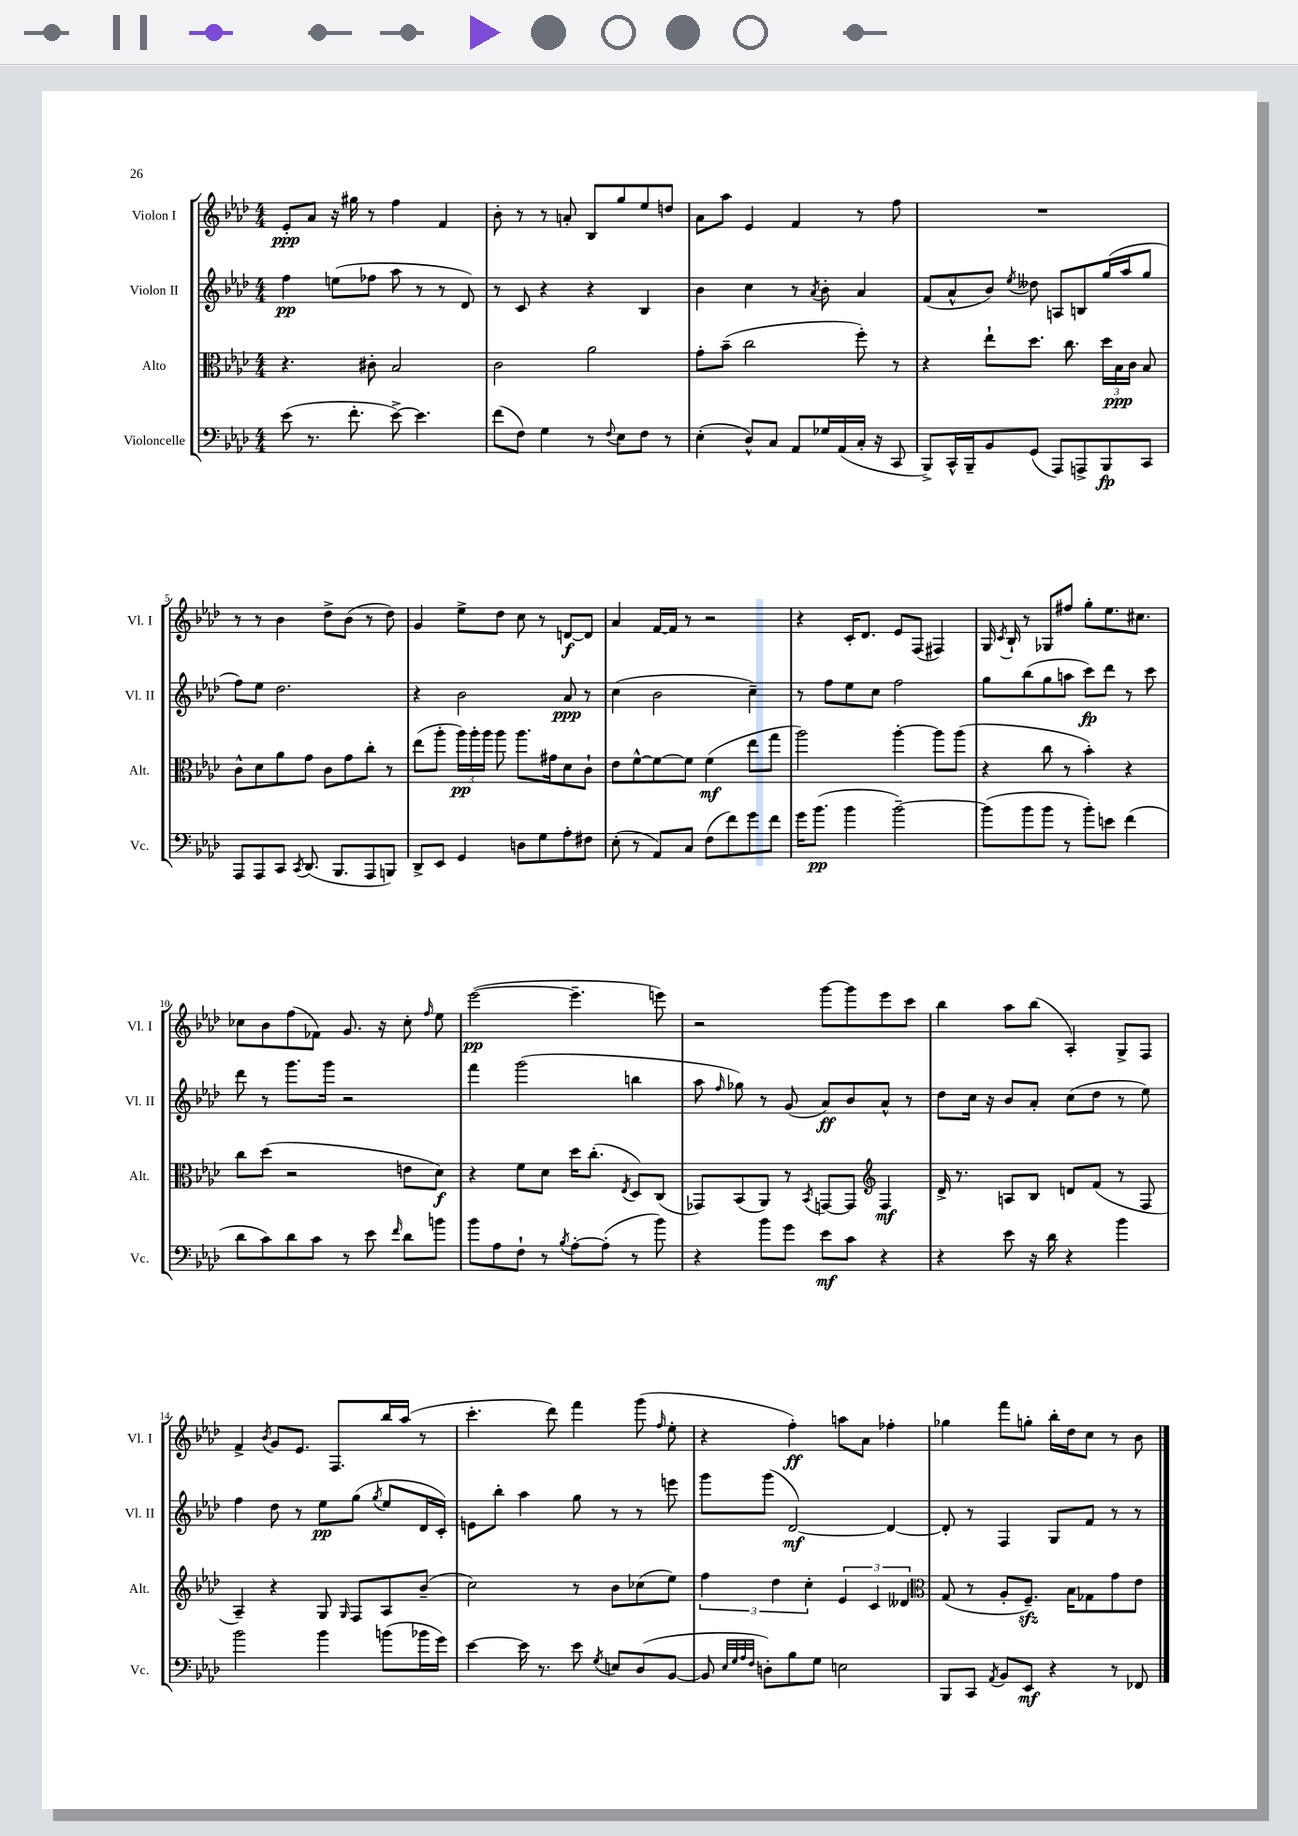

**kern	**dynam	**kern	**dynam	**kern	**dynam	**kern	**dynam
*part4	*part4	*part3	*part3	*part2	*part2	*part1	*part1
*staff4	*staff4	*staff3	*staff3	*staff2	*staff2	*staff1	*staff1
*I"Violoncelle	*	*I"Alto	*	*I"Violon II	*	*I"Violon I	*
*I'Vc.	*	*I'Alt.	*	*I'Vl. II	*	*I'Vl. I	*
*clefF4	*	*clefC3	*	*clefG2	*	*clefG2	*
*k[b-e-a-d-]	*	*k[b-e-a-d-]	*	*k[b-e-a-d-]	*	*k[b-e-a-d-]	*
*M4/4	*	*M4/4	*	*M4/4	*	*M4/4	*
=1	=1	=1	=1	=1	=1	=1	=1
(8e-\	.	4.r	.	4ff\	pp	8e-'/L	ppp
8.r	.	.	.	.	.	8a-/J	.
.	.	.	.	(8een\L	.	16r	.
8.f'\	.	.	.	.	.	16gg#X\	.
.	.	8c#X'\	.	8ff-X\J	.	8r	.
[8e-^\)	.	2B-/	.	8aa-\	.	4ff\	.
4.e-\]	.	.	.	8r	.	.	.
.	.	.	.	8r	.	4f/	.
.	.	.	.	8d-/)	.	.	.
=2	=2	=2	=2	=2	=2	=2	=2
(8f\L	.	2c\	.	8r	.	8b-'\	.
8F\J)	.	.	.	8c/	.	8r	.
4G\	.	.	.	4r	.	8r	.
.	.	.	.	.	.	8an'/	.
8r	.	2a-\	.	4r	.	8B-/L	.
8qqF/	.	.	.	.	.	.	.
8E-\L	.	.	.	.	.	8gg/	.
8F\J	.	.	.	4B-/	.	8ee-/	.
8r	.	.	.	.	.	8ddn/J	.
=3	=3	=3	=3	=3	=3	=3	=3
(4E-'\	.	8g'\L	.	4b-\	.	8a-\L	.
.	.	(8b-~\J	.	.	.	8aa-\J	.
8D-^^/L)	.	2cc\	.	4cc\	.	4e-/	.
8C/J	.	.	.	.	.	.	.
8AA-/L	.	.	.	8r	.	4f/	.
.	.	.	.	8qa-/	.	.	.
16G-X/L	.	.	.	8b-'\	.	.	.
(16AA-/	.	.	.	.	.	.	.
16C'/JJ	.	8ff'\)	.	4a-/	.	8r	.
16r	.	.	.	.	.	.	.
8CC/	.	8r	.	.	.	8ff\	.
=4	=4	=4	=4	=4	=4	=4	=4
8BBB-^/L)	.	4r	.	(8f/L	.	1r	.
16CC^^/L	.	.	.	8a-^^/	.	.	.
16BBB-~/J	.	.	.	.	.	.	.
8BB-/	.	8ee-`\L	.	8b-/J)	.	.	.
.	.	.	.	8qee-/	.	.	.
(8GG/J	.	8.dd-\J	.	8dd--X\	.	.	.
8AAA-/L)	.	.	.	8An/L	.	.	.
.	.	8.cc\	.	.	.	.	.
8AAAn^/	.	.	.	8Bn/	.	.	.
8BBB-/	fp	24dd-\LL	.	(16gg/L	.	.	.
.	.	24B-\	ppp	.	.	.	.
.	.	.	.	16aa-/J	.	.	.
.	.	24c\JJ	.	.	.	.	.
8CC/J	.	8B-/	.	8gg/J	.	.	.
!!LO:LB:g=z
=5	=5	=5	=5	=5	=5	=5	=5
8AAA-/L	.	8c^^\L	.	8ff\L)	.	8r	.
8AAA-/	.	8d-\	.	8ee-\J	.	8r	.
8CC/J	.	8a-\	.	2.dd-\	.	4b-\	.
8qCC/	.	.	.	.	.	.	.
(8.DD-/	.	8g\J	.	.	.	.	.
.	.	8c\L	.	.	.	8dd-^\L	.
8.BBB-/L	.	.	.	.	.	.	.
.	.	8g\	.	.	.	(8b-\J	.
8AAA-/	.	8cc'\J	.	.	.	8r	.
8BBBn/J)	.	8r	.	.	.	8dd-\)	.
=6	=6	=6	=6	=6	=6	=6	=6
8DD-^/L	.	(8ee-\L	.	4r	.	4g/	.
8EE-/J	.	8aa-'\J	.	.	.	.	.
4GG/	.	24aa-\LL)	pp	2b-\	.	8ee-^\L	.
.	.	24aa-'\	.	.	.	.	.
.	.	24aa-\JJ	.	.	.	.	.
.	.	8aa-\	.	.	.	8dd-\J	.
8Dn\L	.	8.aa-\L	.	.	.	8cc\	.
8G\	.	.	.	.	.	8r	.
.	.	16g#X\k	.	.	.	.	.
8A-'\	.	8d-\	.	8a-/	ppp	[8dn/L	f
8F#X\J	.	8c`\J	.	8r	.	8d/J]	.
=7	=7	=7	=7	=7	=7	=7	=7
(8E-'\	.	8e-\L	.	(4cc\	.	4a-/	.
8r	.	[8f^^\	.	.	.	.	.
8AA-/L)	.	8f\_	.	2b-\	.	[16f/LL	.
.	.	.	.	.	.	16f/JJ]	.
8C/J	.	8f\J]	.	.	.	8r	.
(8F\L	.	(4f\	mf	.	.	2r	.
8f\)	.	.	.	.	.	.	.
8g\	.	8ee-\L	.	4cc~\)	.	.	.
8f\J	.	8gg\J	.	.	.	.	.
=8	=8	=8	=8	=8	=8	=8	=8
16g\KL	.	2aa-\)	.	8r	.	4r	.
(8.b-\J	pp	.	.	.	.	.	.
.	.	.	.	8ff\L	.	.	.
4b-\	.	.	.	8ee-\	.	16c'/KL	.
.	.	.	.	.	.	8.d-/J	.
.	.	.	.	8cc\J	.	.	.
[2b-~\)	.	[4aa-'\	.	2ff\	.	8e-/L	.
.	.	.	.	.	.	(8F/J	.
.	.	8aa-\L]	.	.	.	4F#X/)	.
.	.	(8aa-\J	.	.	.	.	.
=9	=9	=9	=9	=9	=9	=9	=9
(8b-\L]	.	4r	.	8gg\L	.	16G/	.
.	.	.	.	.	.	8qc/	.
.	.	.	.	.	.	16B-`/	.
8b-\	.	.	.	(8bb-\	.	8r	.
8b-\J	.	8cc\	.	8gg\	.	8G-X/L	.
8r	.	8r	.	8aan\J	.	8ff#X/J	.
8b-'\L)	.	4b-'\)	.	8ccc\L)	fp	8gg'\L	.
8en\J	.	.	.	8ddd-\J	.	8.ee-\	.
(4f\	.	4r	.	8r	.	.	.
.	.	.	.	.	.	8.cc#X\J	.
.	.	.	.	8ccc\	.	.	.
!!LO:LB:g=z
=10	=10	=10	=10	=10	=10	=10	=10
8d-\L	.	8cc\L	.	8ddd-\	.	8cc-X\L	.
8c\)	.	(8dd-\J	.	8r	.	8b-\	.
8d-\	.	2r	.	8.ggg\L	.	(8ff\	.
8c\J	.	.	.	.	.	8f-X\J)	.
.	.	.	.	16ggg\Jk	.	.	.
8r	.	.	.	2r	.	8.g/	.
8e-\	.	.	.	.	.	.	.
.	.	.	.	.	.	16r	.
16qqf/	.	.	.	.	.	.	.
8d-\L	.	8en\L	.	.	.	8cc-'\	.
.	.	.	.	.	.	16qqff/	.
8bn\J	.	8d-\J)	f	.	.	8ee-\	.
=11	=11	=11	=11	=11	=11	=11	=11
8b-\L	.	4r	.	4fff\	.	([2eee-\	pp
8A-\	.	.	.	.	.	.	.
8F`\J	.	8f\L	.	(2ggg\	.	.	.
8r	.	8d-\J	.	.	.	.	.
8qB-/	.	.	.	.	.	.	.
[8A-'\L	.	16dd-\KL	.	.	.	4.eee-~\]	.
.	.	(8.cc'\J	.	.	.	.	.
(8A-'\J]	.	.	.	.	.	.	.
.	.	8qE-/	.	.	.	.	.
8r	.	8D-/L)	.	4bbn\	.	.	.
8b-\)	.	(8C/J	.	.	.	8eeen\)	.
=12	=12	=12	=12	=12	=12	=12	=12
4r	.	8GG-X/L)	.	8aa-\	.	2r	.
.	.	.	.	16qqff/	.	.	.
.	.	(8BB-/	.	8gg-X\)	.	.	.
8b-\L	.	8AA-/J)	.	8r	.	.	.
8g\J	.	8r	.	(8g/	.	.	.
.	.	8qBB-/	.	.	.	.	.
8e-\L	mf	[8GGn/L	.	8a-/L)	ff	[8ggg\L	.
8c\J	.	8GG/J]	.	8b-/	.	8ggg\]	.
*	*	*clefG2	*	*	*	*	*
4r	.	4F/	mf	8a-^^/J	.	8eee-\	.
.	.	.	.	8r	.	8ccc\J	.
=13	=13	=13	=13	=13	=13	=13	=13
4r	.	16d-^/	.	8dd-\L	.	4bb-\	.
.	.	8.r	.	.	.	.	.
.	.	.	.	16cc\Jk	.	.	.
.	.	.	.	16r	.	.	.
8e-\	.	8An/L	.	8b-/L	.	8aa-\L	.
16r	.	8B-/J	.	8a-'/J	.	(8bb-\J	.
16d-\	.	.	.	.	.	.	.
4r	.	8dn/L	.	(8cc\L	.	4A-'/)	.
.	.	(8f/J	.	8dd-\J	.	.	.
4b-\	.	8r	.	8r	.	8G^/L	.
.	.	8F/	.	8ee-\)	.	8F/J	.
!!LO:LB:g=z
=14	=14	=14	=14	=14	=14	=14	=14
2b-\	.	4A-~/)	.	4ff\	.	4f^/	.
.	.	.	.	.	.	8qb-/	.
.	.	4r	.	8dd-\	.	8g/L	.
.	.	.	.	8r	.	8.e-/J	.
4b-\	.	8G/	.	8ee-\L	pp	.	.
.	.	.	.	.	.	8.F/L	.
.	.	16qqG/	.	.	.	.	.
.	.	8F/L	.	(8gg\J	.	.	.
.	.	.	.	8qgg/	.	.	.
(8bn\L	.	8A-/	.	8ee-/L	.	16bb-/L	.
.	.	.	.	.	.	(16aa-/JJ	.
16b-X\L	.	(8b-~/J	.	16d-/L	.	8r	.
16g\JJ)	.	.	.	16c'/JJ)	.	.	.
=15	=15	=15	=15	=15	=15	=15	=15
[4e-\	.	2cc\)	.	8en\L	.	4.ccc'\	.
.	.	.	.	8bb-'\J	.	.	.
16e-\]	.	.	.	4aa-\	.	.	.
8.r	.	.	.	.	.	.	.
.	.	.	.	.	.	8ddd-\)	.
8e-\	.	8r	.	8gg\	.	4fff\	.
8qG/	.	.	.	.	.	.	.
8En/L	.	8b-\L	.	8r	.	.	.
(8D-/	.	(8cc-X\	.	8r	.	(8ggg\	.
.	.	.	.	.	.	16qqff/	.
[8BB-/J	.	8ee-\J)	.	8eeen\	.	8ee-'\	.
=16	=16	=16	=16	=16	=16	=16	=16
8BB-/]	.	6ff\	.	8ggg\L	.	4r	.
32qqE-/LLL	.	.	.	.	.	.	.
32qqG/	.	.	.	.	.	.	.
32qqA-/	.	.	.	.	.	.	.
32qqF/JJJ	.	.	.	.	.	.	.
8Dn'\L)	.	.	.	(8ggg\J	.	.	.
.	.	6dd-\	.	.	.	.	.
8B-\	.	.	.	[2d-/)	mf	4ff'\)	ff
.	.	6cc'\	.	.	.	.	.
8G\J	.	.	.	.	.	.	.
2En\	.	6e-/	.	.	.	8aan\L	.
.	.	.	.	.	.	8a-\J	.
.	.	6c/	.	.	.	.	.
.	.	.	.	4d-/_	.	4ff-X'\	.
.	.	6d--X/	.	.	.	.	.
=17	=17	=17	=17	=17	=17	=17	=17
*	*	*clefC3	*	*	*	*	*
8BBB-/L	.	(8G/	.	8d-'/]	.	4gg-X\	.
8CC/J	.	8r	.	8r	.	.	.
8qAA-/	.	.	.	.	.	.	.
8BB-/L	.	8A-'/L	.	4F/	.	8fff\L	.
8EE-/J	mf	8.Fzz~/J)	.	.	.	8ggn'\J	.
4r	.	.	.	8G/L	.	16bb-'\LL	.
.	.	16B-\KL	.	.	.	16dd-\J	.
.	.	8G-X\	.	8f/J	.	8cc\J	.
8r	.	8g\	.	8r	.	8r	.
8FF-X/	.	8e-\J	.	8r	.	8b-\	.
==	==	==	==	==	==	==	==
*-	*-	*-	*-	*-	*-	*-	*-
